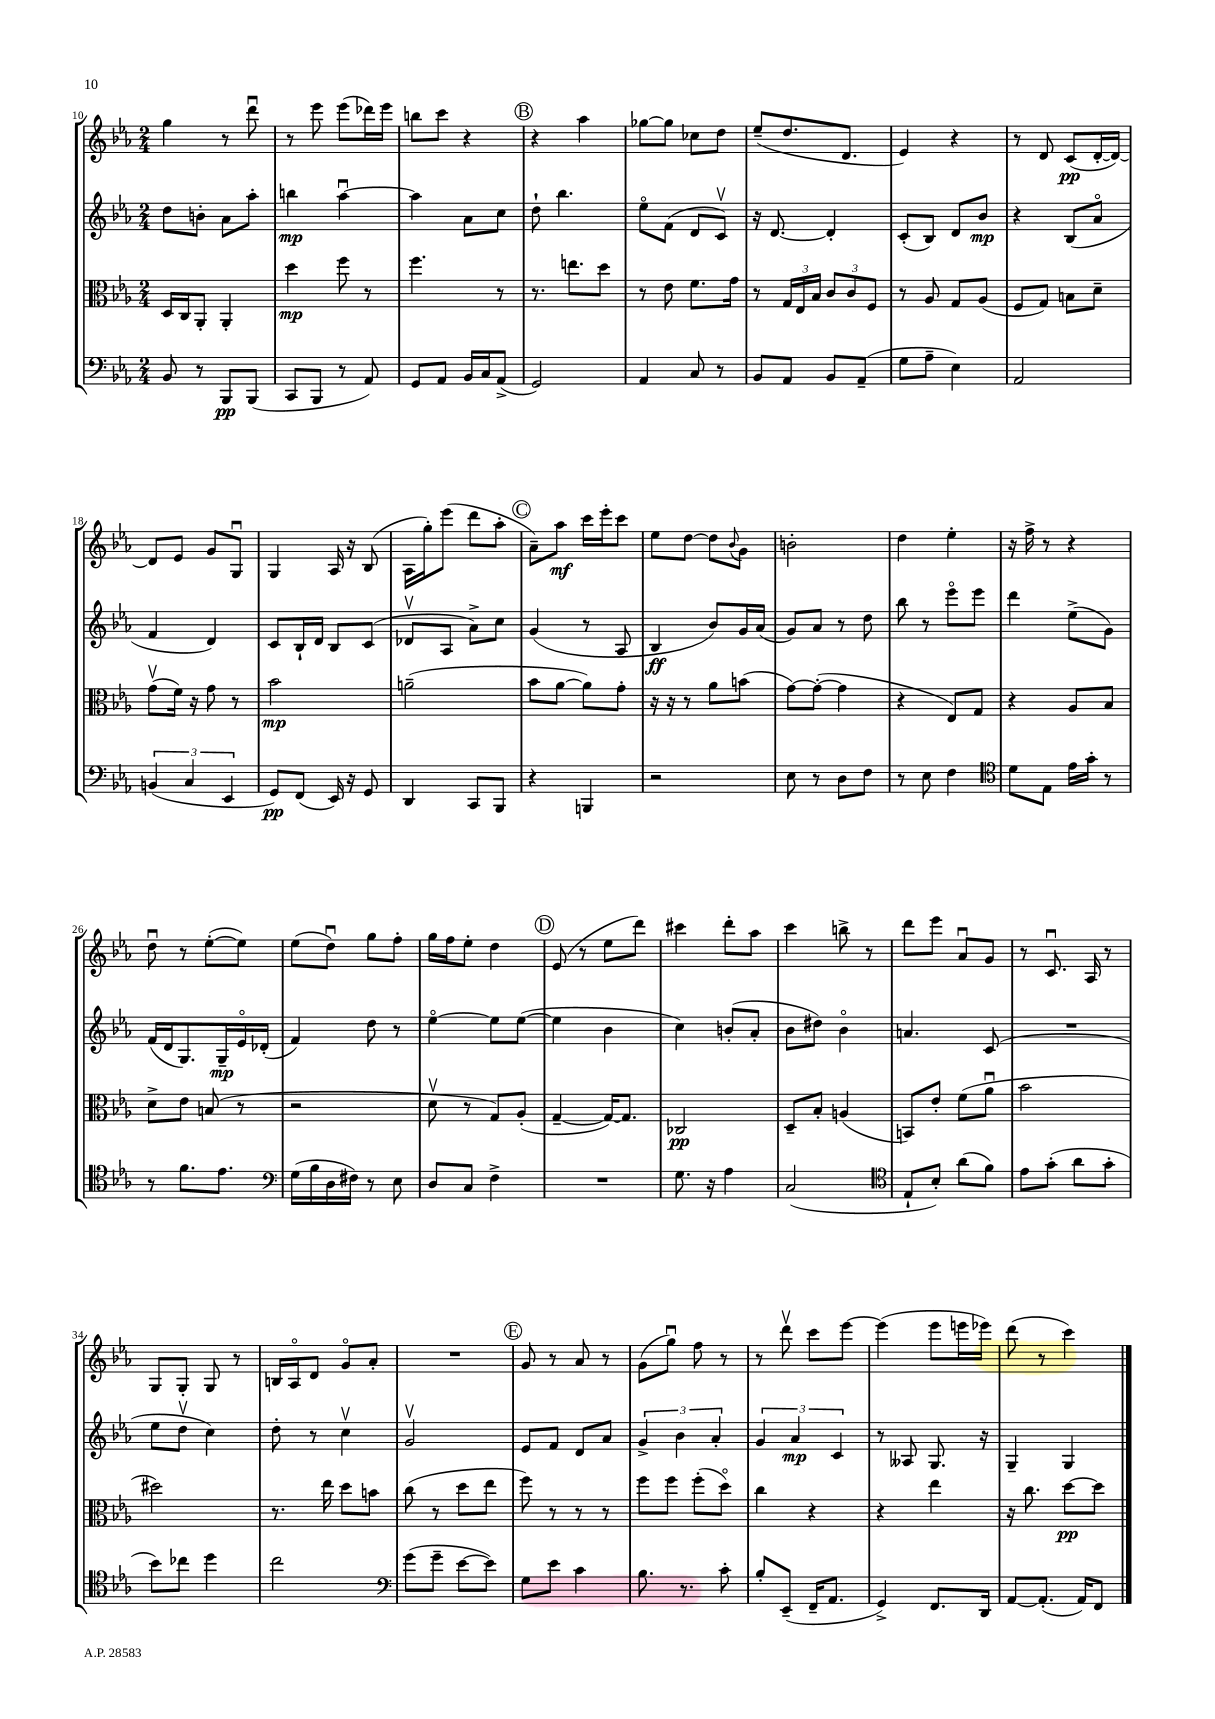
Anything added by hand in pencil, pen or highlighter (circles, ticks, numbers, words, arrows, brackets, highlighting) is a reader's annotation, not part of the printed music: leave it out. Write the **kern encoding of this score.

**kern	**dynam	**kern	**dynam	**kern	**dynam	**kern	**dynam
*part4	*part4	*part3	*part3	*part2	*part2	*part1	*part1
*staff4	*staff4	*staff3	*staff3	*staff2	*staff2	*staff1	*staff1
*clefF4	*	*clefC3	*	*clefG2	*	*clefG2	*
*k[b-e-a-]	*	*k[b-e-a-]	*	*k[b-e-a-]	*	*k[b-e-a-]	*
*M2/4	*	*M2/4	*	*M2/4	*	*M2/4	*
=10	=10	=10	=10	=10	=10	=10	=10
8BB-/	.	16D/LL	.	8dd\L	.	4gg\	.
.	.	16C/J	.	.	.	.	.
8r	.	8AA-'/J	.	8bn'\J	.	.	.
8BBB-/L	pp	4AA-'/	.	8a-\L	.	8r	.
(8BBB-/J	.	.	.	8aa-'\J	.	8dddu\	.
=11	=11	=11	=11	=11	=11	=11	=11
8CC/L	.	4dd\	mp	4bbn\	mp	8r	.
8BBB-/J	.	.	.	.	.	8eee-\	.
8r	.	8ff\	.	[4aa-u\	.	(8eee-\L	.
8AA-/)	.	8r	.	.	.	16ddd-X\L)	.
.	.	.	.	.	.	16eee-\JJ	.
=12	=12	=12	=12	=12	=12	=12	=12
8GG/L	.	4.ff\	.	4aa-\]	.	8bbn\L	.
8AA-/J	.	.	.	.	.	8ccc\J	.
16BB-/LL	.	.	.	8a-\L	.	4r	.
16C/J	.	.	.	.	.	.	.
(8AA-^/J	.	8r	.	8cc\J	.	.	.
!!LO:REH:place=s1:t=B
=13	=13	=13	=13	=13	=13	=13	=13
2GG/)	.	8.r	.	8dd`\	.	4r	.
.	.	.	.	4.bb-\	.	.	.
.	.	8.een\L	.	.	.	.	.
.	.	.	.	.	.	4aa-\	.
.	.	8dd\J	.	.	.	.	.
=14	=14	=14	=14	=14	=14	=14	=14
4AA-/	.	8r	.	8ee-\L	.	[8gg-X\L	.
.	.	8e-\	.	(8f\J	.	8gg-\J]	.
8C/	.	8.f\L	.	8d/L	.	8cc-X\L	.
8r	.	.	.	8cv/J)	.	8dd\J	.
.	.	16g\Jk	.	.	.	.	.
=15	=15	=15	=15	=15	=15	=15	=15
8BB-/L	.	8r	.	16r	.	(8ee-~/L	.
.	.	.	.	[8.d/	.	.	.
8AA-/J	.	24G/LL	.	.	.	8.dd/	.
.	.	24E-/	.	.	.	.	.
.	.	24B-/JJ	.	.	.	.	.
8BB-/L	.	12c/L	.	4d'/]	.	.	.
.	.	.	.	.	.	8.d/J	.
.	.	12c/	.	.	.	.	.
(8AA-~/J	.	.	.	.	.	.	.
.	.	12F/J	.	.	.	.	.
=16	=16	=16	=16	=16	=16	=16	=16
8G\L	.	8r	.	(8c'/L	.	4e-/)	.
8A-~\J	.	8A-/	.	8B-/J)	.	.	.
4E-\)	.	8G/L	.	8d/L	.	4r	.
.	.	(8A-/J	.	8b-/J	mp	.	.
=17	=17	=17	=17	=17	=17	=17	=17
2AA-/	.	8F/L	.	4r	.	8r	.
.	.	8G/J)	.	.	.	8d/	.
.	.	8Bn\L	.	(8B-/L	.	(8c/L	pp
.	.	8d~\J	.	8a-/J	.	[16d'/L	.
.	.	.	.	.	.	16d/JJ_)	.
!!LO:LB:g=z
=18	=18	=18	=18	=18	=18	=18	=18
(6BBn/	.	(8gv\L	.	4f/	.	8d/L]	.
.	.	16f\Jk)	.	.	.	8e-/J	.
6C/	.	.	.	.	.	.	.
.	.	16r	.	.	.	.	.
.	.	8g\	.	4d/)	.	8g/L	.
6EE-/	.	.	.	.	.	.	.
.	.	8r	.	.	.	8Gu/J	.
=19	=19	=19	=19	=19	=19	=19	=19
8GG/L)	pp	2b-\	mp	8c/L	.	4G/	.
(8FF/J	.	.	.	16B-`/L	.	.	.
.	.	.	.	16d/JJ	.	.	.
16EE-/)	.	.	.	8B-/L	.	16A-/	.
16r	.	.	.	.	.	16r	.
8GG/	.	.	.	(8c/J	.	(8B-/	.
=20	=20	=20	=20	=20	=20	=20	=20
4DD/	.	(2an~\	.	8d-Xv/L	.	16A-\LL	.
.	.	.	.	.	.	16gg'\J)	.
.	.	.	.	8A-/J	.	(8eee-\J	.
8CC/L	.	.	.	8a-^\L)	.	8ddd\L	.
8BBB-/J	.	.	.	8cc\J	.	8aa-'\J	.
!!LO:REH:place=s1:t=C
=21	=21	=21	=21	=21	=21	=21	=21
4r	.	8b-\L	.	(4g/	.	8a-~\L)	.
.	.	[8a-\J	.	.	.	8aa-\J	mf
4BBBn/	.	8a-\L])	.	8r	.	16ccc\LL	.
.	.	.	.	.	.	16eee-'\J	.
.	.	8g'\J	.	8A-/	.	8ccc\J	.
=22	=22	=22	=22	=22	=22	=22	=22
2r	.	16r	.	4B-/	ff	8ee-\L	.
.	.	16r	.	.	.	.	.
.	.	8r	.	.	.	[8dd\J	.
.	.	8a-\L	.	8b-/L)	.	8dd\L]	.
.	.	.	.	.	.	8qqb-/	.
.	.	(8bn\J	.	16g/L	.	8g\J	.
.	.	.	.	(16a-/JJ	.	.	.
=23	=23	=23	=23	=23	=23	=23	=23
8E-\	.	[8g\L)	.	8g/L)	.	2bn'\	.
8r	.	(8g'\J_	.	8a-/J	.	.	.
8D\L	.	4g\]	.	8r	.	.	.
8F\J	.	.	.	8dd\	.	.	.
=24	=24	=24	=24	=24	=24	=24	=24
8r	.	4r	.	8bb-\	.	4dd\	.
8E-\	.	.	.	8r	.	.	.
4F\	.	8E-/L)	.	8eee-\L	.	4ee-'\	.
.	.	8G/J	.	8eee-\J	.	.	.
=25	=25	=25	=25	=25	=25	=25	=25
*clefC4	*	*	*	*	*	*	*
8d\L	.	4r	.	4ddd\	.	16r	.
.	.	.	.	.	.	16ff^\	.
8E-\J	.	.	.	.	.	8r	.
16e-\LL	.	8A-/L	.	(8ee-^\L	.	4r	.
16g'\JJ	.	.	.	.	.	.	.
8r	.	8B-/J	.	8g\J)	.	.	.
!!LO:LB:g=z
=26	=26	=26	=26	=26	=26	=26	=26
8r	.	8d^\L	.	(16f/LL	.	8ddu\	.
.	.	.	.	16d/J	.	.	.
8.f\L	.	8e-\J	.	8.G/)	.	8r	.
.	.	(8Bn/	.	.	.	([8ee-'\L	.
8.e-\J	.	.	.	16G~/L	mp	.	.
.	.	8r	.	16e-/	.	8ee-\J])	.
.	.	.	.	(16d-X'/JJ	.	.	.
=27	=27	=27	=27	=27	=27	=27	=27
*clefF4	*	*	*	*	*	*	*
(16G\LL	.	2r	.	4f/)	.	(8ee-\L	.
16B-\	.	.	.	.	.	.	.
16D\	.	.	.	.	.	8ddu\J)	.
16F#X\JJ)	.	.	.	.	.	.	.
8r	.	.	.	8dd\	.	8gg\L	.
8E-\	.	.	.	8r	.	8ff'\J	.
=28	=28	=28	=28	=28	=28	=28	=28
8D/L	.	8dv\	.	[4ee-\	.	16gg\LL	.
.	.	.	.	.	.	16ff\J	.
8C/J	.	8r	.	.	.	8ee-'\J	.
4F^\	.	8G/L)	.	8ee-\L]	.	4dd\	.
.	.	(8A-'/J	.	([8ee-\J	.	.	.
!!LO:REH:place=s1:t=D
=29	=29	=29	=29	=29	=29	=29	=29
2r	.	[4G~/	.	4ee-\]	.	(8e-/	.
.	.	.	.	.	.	8r	.
.	.	16G/KL_)	.	4b-\	.	8ee-\L	.
.	.	8.G/J]	.	.	.	.	.
.	.	.	.	.	.	8ddd\J)	.
=30	=30	=30	=30	=30	=30	=30	=30
8.G\	.	2C-X/	pp	4cc\)	.	4ccc#X\	.
16r	.	.	.	.	.	.	.
4A-\	.	.	.	(8bn'/L	.	8ddd'\L	.
.	.	.	.	8a-'/J	.	8aa-\J	.
=31	=31	=31	=31	=31	=31	=31	=31
(2C/	.	8D~/L	.	8b-\L	.	4ccc\	.
.	.	8B-'/J	.	8dd#X\J)	.	.	.
.	.	(4An/	.	4b-\	.	8bbn^\	.
.	.	.	.	.	.	8r	.
=32	=32	=32	=32	=32	=32	=32	=32
*clefC4	*	*	*	*	*	*	*
8E-`/L	.	8BBn/L)	.	4.an/	.	8ddd\L	.
8B-'/J)	.	8e-'/J	.	.	.	8eee-\J	.
(8a-\L	.	(8f\L	.	.	.	8a-u/L	.
8f\J)	.	8a-u\J	.	(8c/	.	8g/J	.
=33	=33	=33	=33	=33	=33	=33	=33
8e-\L	.	2b-\	.	2r	.	8r	.
(8g'\J	.	.	.	.	.	8.cu/	.
8a-\L	.	.	.	.	.	.	.
.	.	.	.	.	.	16A-/	.
8g'\J	.	.	.	.	.	8r	.
!!LO:LB:g=z
=34	=34	=34	=34	=34	=34	=34	=34
8b-\L)	.	2dd#X\)	.	8ee-\L	.	8G/L	.
8cc-X\J	.	.	.	8ddv\J	.	8G'/J	.
4dd\	.	.	.	4cc\)	.	8G/	.
.	.	.	.	.	.	8r	.
=35	=35	=35	=35	=35	=35	=35	=35
2cc\	.	8.r	.	8dd'\	.	16Bn/LL	.
.	.	.	.	.	.	16A-/J	.
.	.	.	.	8r	.	8d/J	.
.	.	16ee-\	.	.	.	.	.
.	.	8dd\L	.	4ccv\	.	8g/L	.
.	.	8bn\J	.	.	.	8a-'/J	.
=36	=36	=36	=36	=36	=36	=36	=36
*clefF4	*	*	*	*	*	*	*
(8g\L	.	(8cc\	.	2gv/	.	2r	.
8g~\J	.	8r	.	.	.	.	.
[8e-\L	.	8dd\L	.	.	.	.	.
8e-\J])	.	8ee-\J	.	.	.	.	.
!!LO:REH:place=s1:t=E
=37	=37	=37	=37	=37	=37	=37	=37
8G\L	.	8ff\)	.	8e-/L	.	8g/	.
8e-\J	.	8r	.	8f/J	.	8r	.
4c\	.	8r	.	8d/L	.	8a-/	.
.	.	8r	.	8a-/J	.	8r	.
=38	=38	=38	=38	=38	=38	=38	=38
8.B-\	.	8ff\L	.	6g^/	.	(8g\L	.
.	.	8ff\J	.	.	.	8ggu\J)	.
.	.	.	.	6b-\	.	.	.
8.r	.	.	.	.	.	.	.
.	.	(8ff'\L	.	.	.	8ff\	.
.	.	.	.	6a-'/	.	.	.
8c'\	.	8dd\J)	.	.	.	8r	.
=39	=39	=39	=39	=39	=39	=39	=39
8B-'/L	.	4cc\	.	6g/	.	8r	.
(8EE-~/J	.	.	.	.	.	8dddv\	.
.	.	.	.	6a-/	mp	.	.
16FF~/KL	.	4r	.	.	.	8ccc\L	.
8.AA-/J	.	.	.	.	.	.	.
.	.	.	.	6c/	.	.	.
.	.	.	.	.	.	[8eee-\J	.
=40	=40	=40	=40	=40	=40	=40	=40
4GG^/)	.	4r	.	8r	.	(4eee-\]	.
.	.	.	.	8A--X/	.	.	.
8.FF/L	.	4ee-\	.	8.G/	.	8eee-\L	.
.	.	.	.	.	.	16eeen\L	.
16DD/Jk	.	.	.	16r	.	16eee-X\JJ)	.
=41	=41	=41	=41	=41	=41	=41	=41
[8AA-/L	.	16r	.	4G~/	.	(8ddd\	.
.	.	8.cc\	.	.	.	.	.
(8.AA-'/J]	.	.	.	.	.	8r	.
.	.	[8dd\L	pp	4G/	.	4ccc\)	.
16AA-/KL)	.	.	.	.	.	.	.
8FF/J	.	8dd\J]	.	.	.	.	.
==	==	==	==	==	==	==	==
*-	*-	*-	*-	*-	*-	*-	*-
